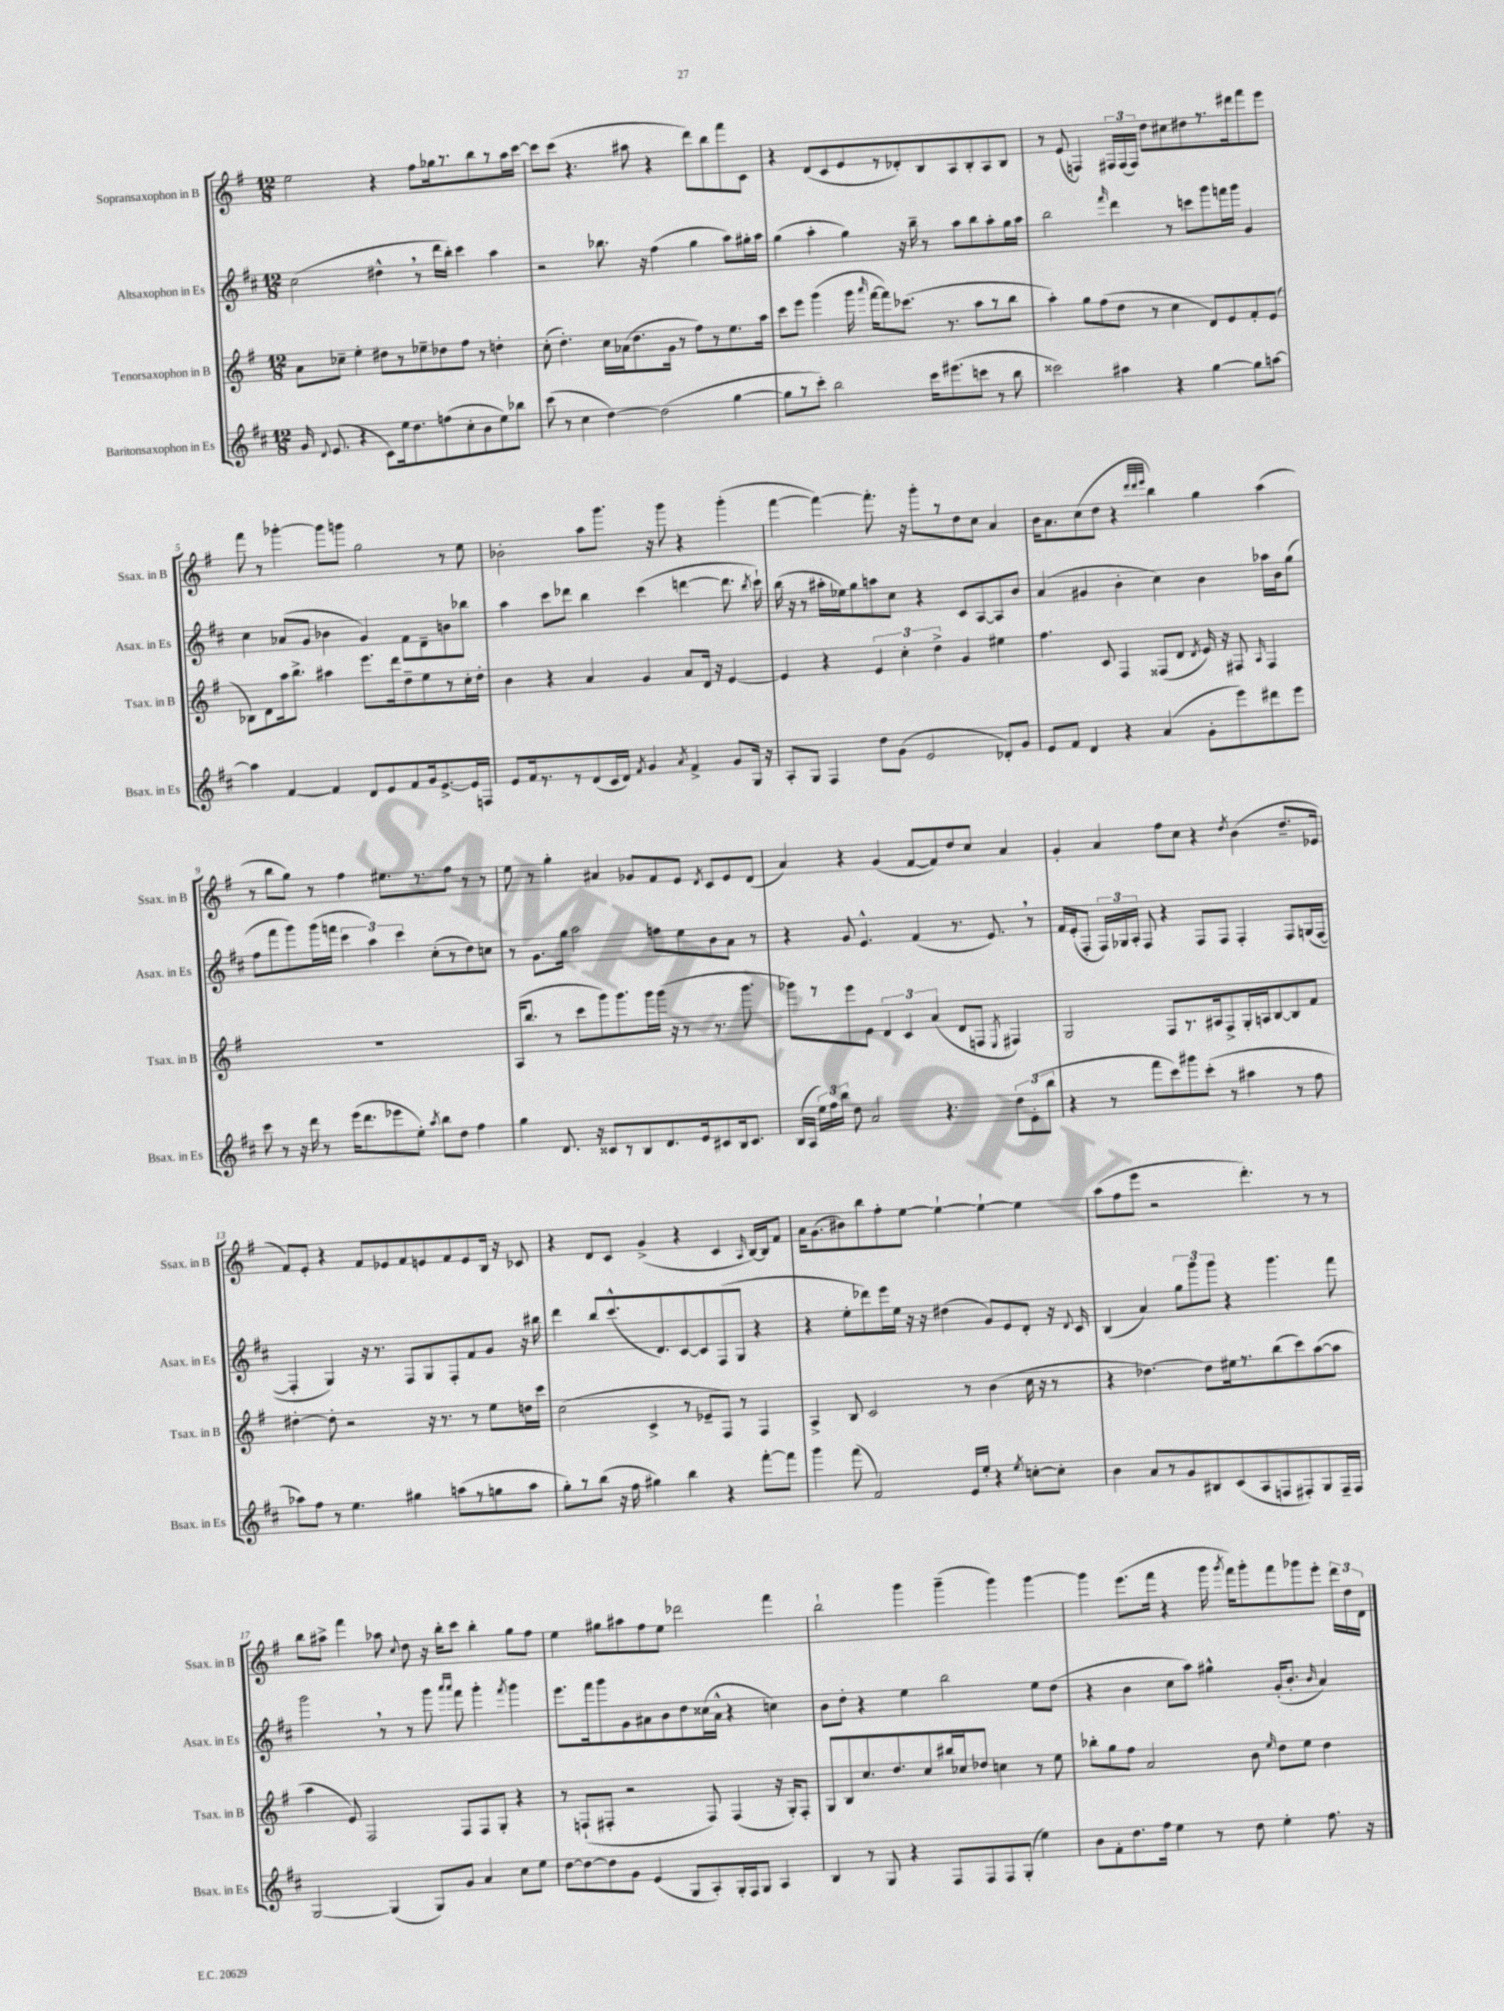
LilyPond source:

<<
\new StaffGroup <<
\new Staff = "s0" \with { instrumentName = "Sopransaxophon in B" shortInstrumentName = "Ssax. in B" } {
    \clef treble \key g \major \numericTimeSignature \time 12/8
    \autoBeamOff e''2 r4 fis''8[ ges''16 r8. b''8 r8 a''16 c'''16]~ |
    c'''8[ c'''8]( r4. ais''8 r4 d'''8[) b''8 fis'''8 c'8] |
    r4 d'8[( c'8 e'8 r8 des'8-.) b8 a8 b8-. a8 b8] |
    r8 e'8( f4) \tuplet 3/2 { fis16[ fis16( fis16]) } d''8[ cis''8 dis''8 r8. dis'''16 fis'''8 e'''8] |
    fis'''8 r8 ges'''4~-. ges'''8[ g'''8] g''2 r8 e''8 |
    bes'2-. a''8[ g'''8.] r16 g'''8 r4 g'''4-.( |
    fis'''4~ fis'''4~) fis'''8.-. r16 g'''8[-. r8 d''8 c''8] a'4 |
    b'16[ a'8. c''8( d''8] r4 \grace { d'''32[ d'''32 e'''32] } b''4) g''4 a''4( |
    r8 b''8[ g''8]) r8 fis''4 eis''8.[ r8. fis''8] r8 r8 |
    e''8 r8 g''4-. ais'4 ges'8[ fis'8 e'8] \acciaccatura { d'8 } c'8[ e'8 d'8]( |
    a'4) r4 g'4( fis'8[~ fis'8) d''8 c''8] a'4 |
    g'4-. a'4 fis''8[ c''8] r4 \acciaccatura { d''8 } b'4( d''8.[-- ees'16] |
    fis'8[) e'8]-. r4 fis'8[ ees'8 fis'8 e'8 fis'8 e'8 b16] r16 ces'8 |
    r4 d'8[ c'8] g'4->( r4 c'4 \grace { a16 } b16[~) b16 fis'8] |
    a'16[ g'8.( bis'8) b''8 fis''8-. e''8]~ e''4~-! e''4~-! e''4 |
    a''8[( fis''8 e'''8] r2 d'''4.-.) r8 r8 |
    b''8[ ais''8]-> fis'''4 aes''8 \appoggiatura { c''8 } d''8 r16 b''16[-. c'''8] b''4-. g''8[ fis''8] |
    e''4 gis''8[ ais''8 fis''8 e''8] des'''2 fis'''4 |
    b''2-! g'''4 g'''4--( g'''4) g'''4~ |
    g'''4 e'''8.[( fis'''16] r4 g'''16 \acciaccatura { g'''8 } fis'''16[) g'''8-. fis'''8 ges'''8 e'''8]-. \tuplet 3/2 { d'''16[ d''16 d'16] } \bar "|." |
}
\new Staff = "s1" \with { instrumentName = "Altsaxophon in Es" shortInstrumentName = "Asax. in Es" } {
    \clef treble \key d \major \numericTimeSignature \time 12/8
    \autoBeamOff cis''2( dis''4-^ \breathe r8 d'''16[ b''16]-.) cis'''4 a''4 |
    r2 bes''8. r16 fis''4( g''4 a''8[) gis''16-. a''16] |
    g''4( a''4-. g''4) r16 b''16-- r8 a''8[ b''8 a''8-. g''16 a''16] |
    b''2 \grace { fis'''16 } d'''4 r8 c'''8[ g'''8 f'''16 g'''16] g'4 |
    cis''4 aes'8[( g'8] bes'4 g'4) fis'8[ d'8-- b'8 bes''8] |
    a''4 cis'''8[ des'''8] b''4 cis'''4( d'''4~ d'''8. \acciaccatura { b''8 } cis'''16-!) |
    b''16( r16 r8 ais''16[-. ees''16) g''8 a''8 cis''8] r4 cis'8[ a8~ a8 b'8] |
    a'4( gis'4 b'4-. cis''4) b'4 aes''16[ b'16 g''8]( |
    fis''8[ fis'''8 g'''8) g'''16( f'''16] \tuplet 3/2 { cis'''4 a''4) cis'''4 } cis''8[-.( r8 d''8) c''8] |
    r8 g'8.[ g''16] a''2 f''8[ e''8 b'8 a'8] r8 |
    r4 g'8 e'4.-^ fis'4( r8. e'8.) \breathe r8 |
    fis'16[ e'16-.( fis8]-. \tuplet 3/2 { fis16[) ges16 a16]-. } fis8 r4 fis8[ fis8] fis4-. fis8[ g16( fis16]~ |
    fis4-. g4) r16 r8. fis8[ g8 fis8-. fis'8 g'8] r16 bis''16 |
    d'''4 b''8[ cis'''8.-^( d'8.) cis'8~ cis'8 fis8( g8] r4 |
    r4 e''8[-. des'''8) e'''16 e''16] r16 r16 dis''4( g'8[) e'8 d'8]-. r16 \appoggiatura { d'8 } cis'16 |
    b4( a'4) \tuplet 3/2 { g''8[ g'''8 g'''8] } r4 g'''4. fis'''8 |
    g'''2 \breathe r8 r8 g'''8 \grace { a'''16[ a'''16] } fis'''8 g'''4-. \acciaccatura { fis'''8 } g'''4 |
    e'''8.[ fis'''16 g'''8 g'8 ais'8 b'8 d''8 cisis''16( ais'16]-^ r4 c''4) |
    b'8[ d''8]-. r4 e''4 b''2 e''8[ d''8]( |
    r4 b'4 cis''8[ a''8]) gis''4-^ g'16[-.( b'8.]-. \grace { b'16 } a'4) \bar "|." |
}
\new Staff = "s2" \with { instrumentName = "Tenorsaxophon in B" shortInstrumentName = "Tsax. in B" } {
    \clef treble \key g \major \numericTimeSignature \time 12/8
    \autoBeamOff a'8[ ces''8]-- e''4-. dis''8[ r8 ees''8-- des''8 fis''8] r8 d''4-. |
    c''8-.( d''4.-.) c''16[ aes'16( d''8. g'16] r8 fis''8[) r8 e''8. a''16] |
    c'''8[ e'''8] g'''4( g'''16 \grace { a'''16 } fis'''16[~ fis'''8) ces'''8.]( r8. a''8[ r8 b''8] |
    a''4-.) g''8[ fis''8( d''8] r8 c''4 d'8[) e'8 fis'8-. e'8]( |
    bes8[) d'8 a''16 b''8.]-> ais''4 e'''8.[ d'''16 d''8-- e''8 r8 c''16-. d''16]-. |
    b'4 r4 a'4 g'4 a'8[ d'16] r16 e'4~ |
    e'4 r4 \tuplet 3/2 { e'4 c''4-. d''4-> } g'4 eis''4 |
    fis''4. c'8 fis4 fisis8[( d'8] \acciaccatura { d'8 } e'16) r16 fis8 \grace { a16 } fis4 |
    R1. |
    a16[( b''8.] r8 c'''8[ g'''8) g'''8. g'''16 g'''16]( r16 r8 r8. g'''8. |
    ges'''8[) r8 e'''8 e'8] \tuplet 3/2 { d'4 c'4 a'4( } d'8[ f8] \acciaccatura { e8 } fis4) |
    g2 fis8[ r8. ais16 fis8-> g16-. a16 b8~ b8 fis'8] |
    dis''4~-. dis''8-. r2 r16 r8. r8 e''8[ d''16 c'''16] |
    c''2( c'4-> r8 ees'8[-- fis8]) r8 fis4 |
    a4-> b8 c'2 r8 b'4( c''16 r16 r8 |
    r4 des''4.~) des''8[ eis''16 r8. b''8( c'''8) a''8~( a''8] |
    a''4 e'8) fis2 fis8[ fis8 g8]-. r4 |
    r8 f8[-!( fis8]-. r2 fis8) fis4( r16 g16[-.) fis8]-. |
    g8[ b8 c''8. d''8. c''8 bis''16 ces''16 des''8] c''4 r8 e''8 |
    bes''8[-. g''8 fis''8] a'2 b'8 \grace { e''16 } d''8[ e''8] d''4 \bar "|." |
}
\new Staff = "s3" \with { instrumentName = "Baritonsaxophon in Es" shortInstrumentName = "Bsax. in Es" } {
    \clef treble \key d \major \numericTimeSignature \time 12/8
    \autoBeamOff g'16 \appoggiatura { d'8 } e'8.( r4 cis'8[) e''16 d''8. f''8( cis''8-. b'8 e''8) bes''8] |
    cis'''8( r8 cis''4 d''4~) d''2( g''4~ |
    g''8[ r8 cis'''8]-.) b''2 cis'''16[ eis'''8.( c'''8] r8 b''8 |
    cisis'''2) ais''4 r4 g''4~ g''8[ a''8]~ |
    a''4 fis'4~ fis'4 d'8[ e'8 fis'8 g'16 e'8.~-> e'16 f16] |
    e'8[ fis'16 r8. r8 d'8( cis'16 d'16]) \acciaccatura { fis'8 } g'4 \acciaccatura { a'8 } fis'4-> g'8[ g16] r16 |
    a8[-. g8] fis4 d''8[ g'8]( e'2 des'8[-.) g'8] |
    e'8[ fis'8] d'4 r4 a'4( g'8[-. e'''8) dis'''8 e'''8] |
    cis'''8 r8 r16 d'''16 r8 e'''16[( d'''8. ees'''8 e''8]-.) \acciaccatura { a''8 } b''8[ d''8] fis''4 |
    g''4 d'8. r16 cisis'8[ r8 b8 d'8. e'16 cis'8 b16 cis'8.] |
    b16[( a16] \tuplet 3/2 { e''16[) fis''16 b''16] } d''8 a'2 r4. \tuplet 3/2 { d''8[ e'8-.( b''8] } |
    r4 r8 fis'''8[ cis'''8) gis'''8 cis'''8]-.( r8 ais''4 r8 fis''8 |
    aes''8[) fis''8] r8 e''4. gis''4 a''8[( r8 g''8 a''8] |
    g''8[-.) r8 b''8]( r16 fis''16 gis''4) b''4 r4 fis'''8[~-. fis'''8] |
    g'''4 fis'''8( fis'2) e'16[ e''16]-. r4 \acciaccatura { e''8 } c''8[~-. c''8]-. |
    b'4 a'8[ r8 g'8 bis8 cis'8( a8 f8 fis8-.) g8 fis16-- fis16] |
    g2~ g4( g8[) g'8] a'4 cis''8[ e''8] |
    d''8[~ d''8~ d''8 g'8] e'4( g8[ a8-.) g16-. fis16 g8] a4 |
    b4 r8 g8 r4 fis8[ fis8 fis8 g8]-.( e''4) |
    b'8[ fis'8-. d''8. fis''16] e''4 r8 d''8 e''4-. fis''8. r16 \bar "|." |
}
>>
>>
